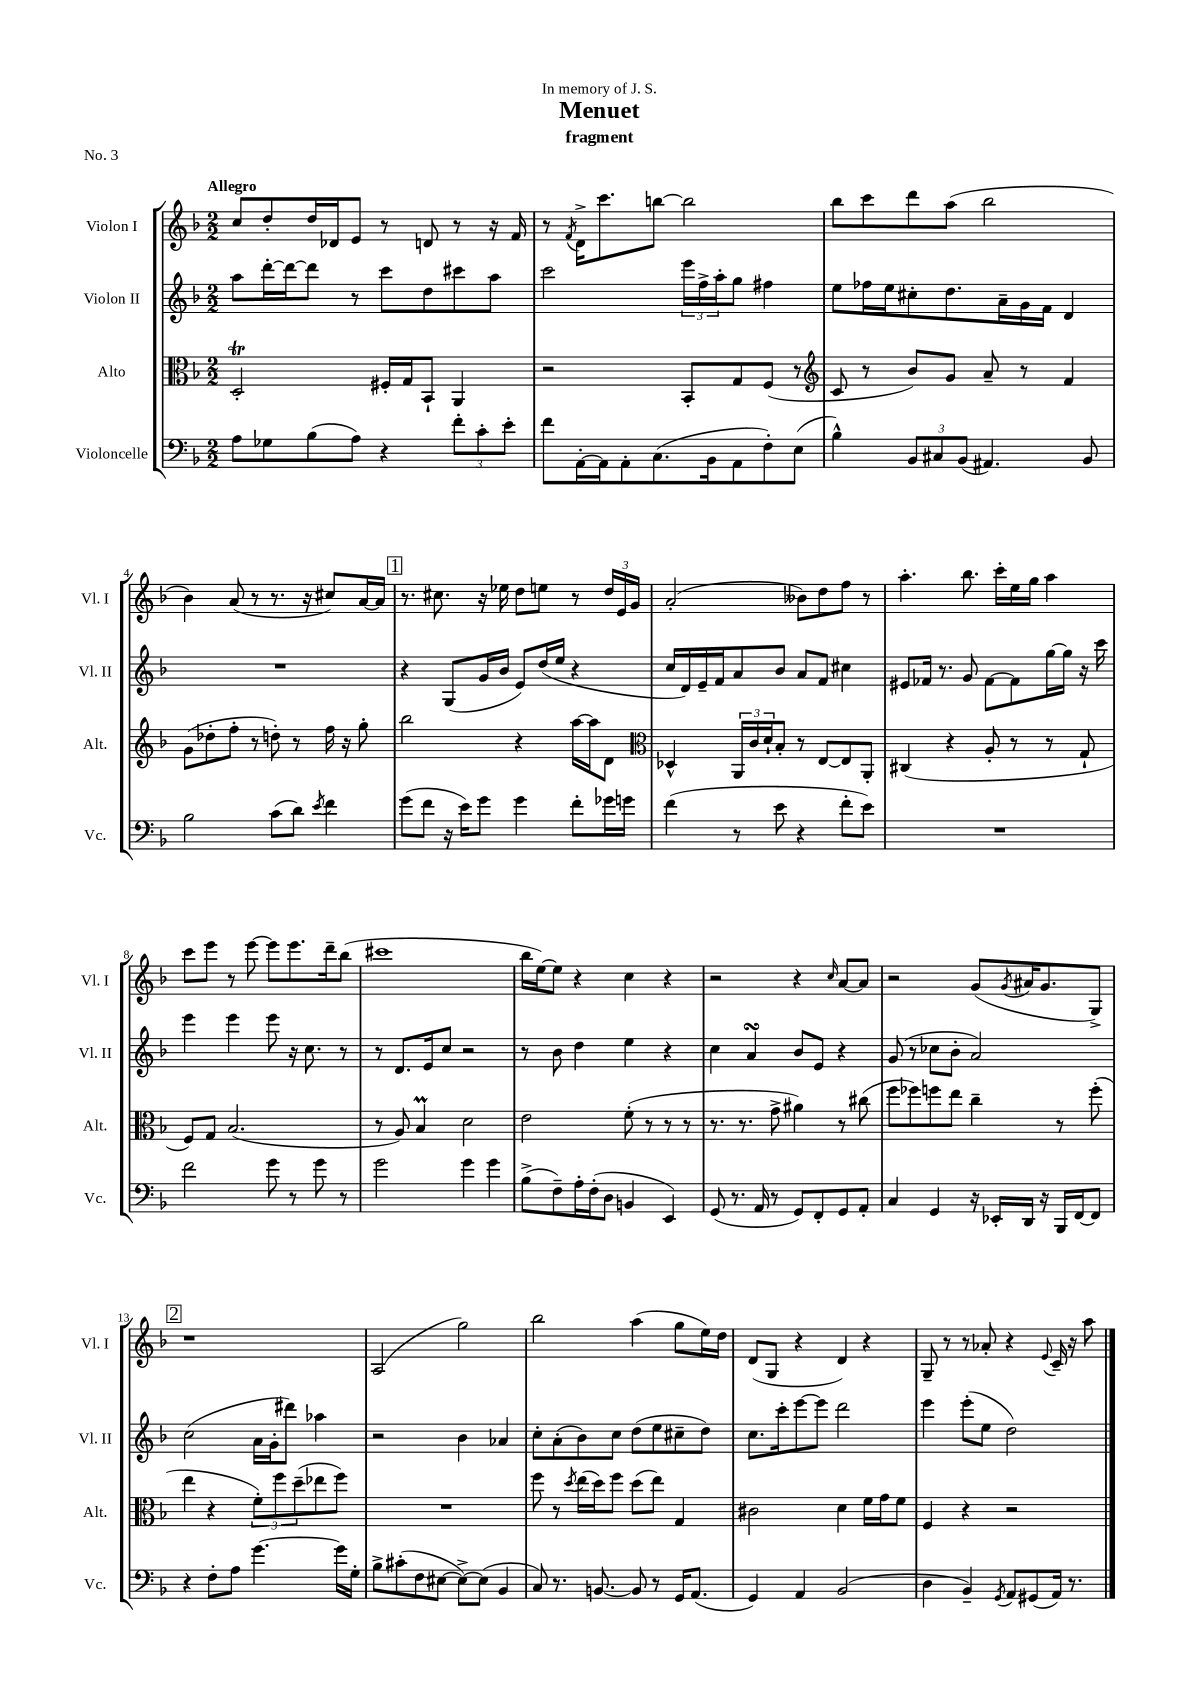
\header { title = "Menuet" subtitle = "fragment" dedication = "In memory of J. S." piece = "No. 3" }
<<
\new StaffGroup <<
\new Staff = "s0" \with { instrumentName = "Violon I" shortInstrumentName = "Vl. I" } {
    \clef treble \key f \major \numericTimeSignature \time 2/2 \tempo "Allegro"
    c''8 d''8-. d''16 des'16 e'8 r8 d'8 r8 r16 f'16 |
    r8 \acciaccatura { f'8 } d'16-> c'''8. b''8~ b''2 |
    bes''8 c'''8 d'''8 a''8( bes''2 |
    bes'4) a'8( r8 r8. r16 cis''8) a'16~ a'16 |
    \mark \markup { \box "1" } r8. cis''8. r16 ees''16 d''8 e''8 r8 \tuplet 3/2 { d''16 e'16 g'16 } |
    a'2-.( beses'8) d''8 f''8 r8 |
    a''4.-. bes''8. c'''16-. e''16 g''16 a''4 |
    c'''8 e'''8 r8 e'''8~ e'''8 e'''8. d'''16-- bes''8( |
    cis'''1 |
    bes''16 e''16~) e''8 r4 c''4 r4 |
    r2 r4 \grace { c''16 } a'8~ a'8 |
    r2 g'8( \acciaccatura { g'8 } ais'16 g'8. g8->) |
    \mark \markup { \box "2" } r1 |
    a2( g''2) |
    bes''2 a''4( g''8 e''16) d''16 |
    d'8( g8 r4 d'4) r4 |
    g8-- r8 r8 aes'8-. r4 \appoggiatura { e'8 } c'16-- r16 a''8 \bar "|." |
}
\new Staff = "s1" \with { instrumentName = "Violon II" shortInstrumentName = "Vl. II" } {
    \clef treble \key f \major \numericTimeSignature \time 2/2
    a''8 d'''16~-. d'''16~ d'''8 r8 c'''8 d''8 cis'''8 a''8 |
    c'''2 \tuplet 3/2 { e'''16 f''16-> a''16-. } g''8 fis''4 |
    e''8 fes''16 e''16 cis''8-. d''8. a'16-- g'16 f'16 d'4 |
    R1 |
    \mark \markup { \box "1" } r4 g8( g'16 bes'16 e'8) d''16( e''16 r4 |
    c''16 d'16) e'16-- f'16 a'8 bes'8 a'8 f'8 cis''4 |
    eis'8 fes'16 r8. g'8 fes'8~ fes'8 g''16~ g''16 r16 c'''16 |
    e'''4 e'''4 e'''8 r16 c''8. r8 |
    r8 d'8. e'16 c''8 r2 |
    r8 bes'8 d''4 e''4 r4 |
    c''4 a'4\turn bes'8 e'8 r4 |
    g'8( r8 ces''8 bes'8-. a'2) |
    \mark \markup { \box "2" } c''2( a'16 g'16-. dis'''8) aes''4 |
    r2 bes'4 aes'4 |
    c''8-. a'8-.( bes'8) c''8 d''8( e''8 cis''8-- d''8) |
    c''8. c'''16-. e'''8~ e'''8 d'''2 |
    e'''4 e'''8-.( e''8 d''2) \bar "|." |
}
\new Staff = "s2" \with { instrumentName = "Alto" shortInstrumentName = "Alt." } {
    \clef alto \key f \major \numericTimeSignature \time 2/2
    d2-.\trill fis16-. g16 bes,8-! a,4 |
    r2 bes,8-. g8 f8( r8 |
    \clef treble c'8 r8 bes'8) g'8 a'8-- r8 f'4 |
    g'8( des''8-. f''8-. r8 d''8-.) r8 f''16 r16 g''8-. |
    \mark \markup { \box "1" } bes''2 r4 a''16~ a''16 d'8 |
    \clef alto des4-^ \tuplet 3/2 { a,16 c'16 d'16-! } bes8-. r8 e8~ e8 a,8-. |
    cis4( r4 a8-. r8 r8 g8-! |
    f8) g8 bes2.( |
    r8 a8) bes4\prall d'2 |
    e'2 f'8-.( r8 r8 r8 |
    r8. r8. g'8-> ais'4) r8 cis''8( |
    f''8 fes''8) f''8 e''8 c''4-- r8 f''8-.( |
    \mark \markup { \box "2" } e''4 r4 \tuplet 3/2 { f'8-.) f''8 d''8--( } ees''8 f''8) |
    R1 |
    f''8 r8 \acciaccatura { d''8 } e''16( d''16) f''8 d''8( e''8) g4 |
    cis'2 d'4 f'16 g'16 f'8 |
    f4 r4 r2 \bar "|." |
}
\new Staff = "s3" \with { instrumentName = "Violoncelle" shortInstrumentName = "Vc." } {
    \clef bass \key f \major \numericTimeSignature \time 2/2
    a8 ges8 bes8( a8) r4 \tuplet 3/2 { f'8-. c'8-. e'8-. } |
    f'8 a,16~-. a,16 a,8-. c8.( bes,16 a,8 f8-.) e8( |
    bes4-^) \tuplet 3/2 { bes,8 cis8 bes,8( } ais,4.) bes,8 |
    bes2 c'8( d'8) \acciaccatura { e'8 } f'4 |
    \mark \markup { \box "1" } g'8( f'8 r16 e'16) g'8 g'4 f'8-. ges'16 g'16 |
    f'4( r8 e'8 r4 f'8-. e'8) |
    R1 |
    f'2 g'8 r8 g'8 r8 |
    g'2 g'4 g'4 |
    bes8->( f8--) a16-. f16-.( d8 b,4 e,4) |
    g,8( r8. a,16 r8 g,8) f,8-. g,8 a,8-. |
    c4 g,4 r16 ees,16-. d,16 r16 bes,,16 f,16~ f,8 |
    \mark \markup { \box "2" } r4 f8-. a8 g'4.~ g'16 g16-. |
    bes8-> cis'8-.( f8 eis8~ eis8~->) eis8( bes,4 |
    c8) r8. b,8.~ b,8 r8 g,16 a,8.( |
    g,4) a,4 bes,2( |
    d4 bes,4--) \acciaccatura { g,8 } a,8 gis,8( a,16) r8. \bar "|." |
}
>>
>>
